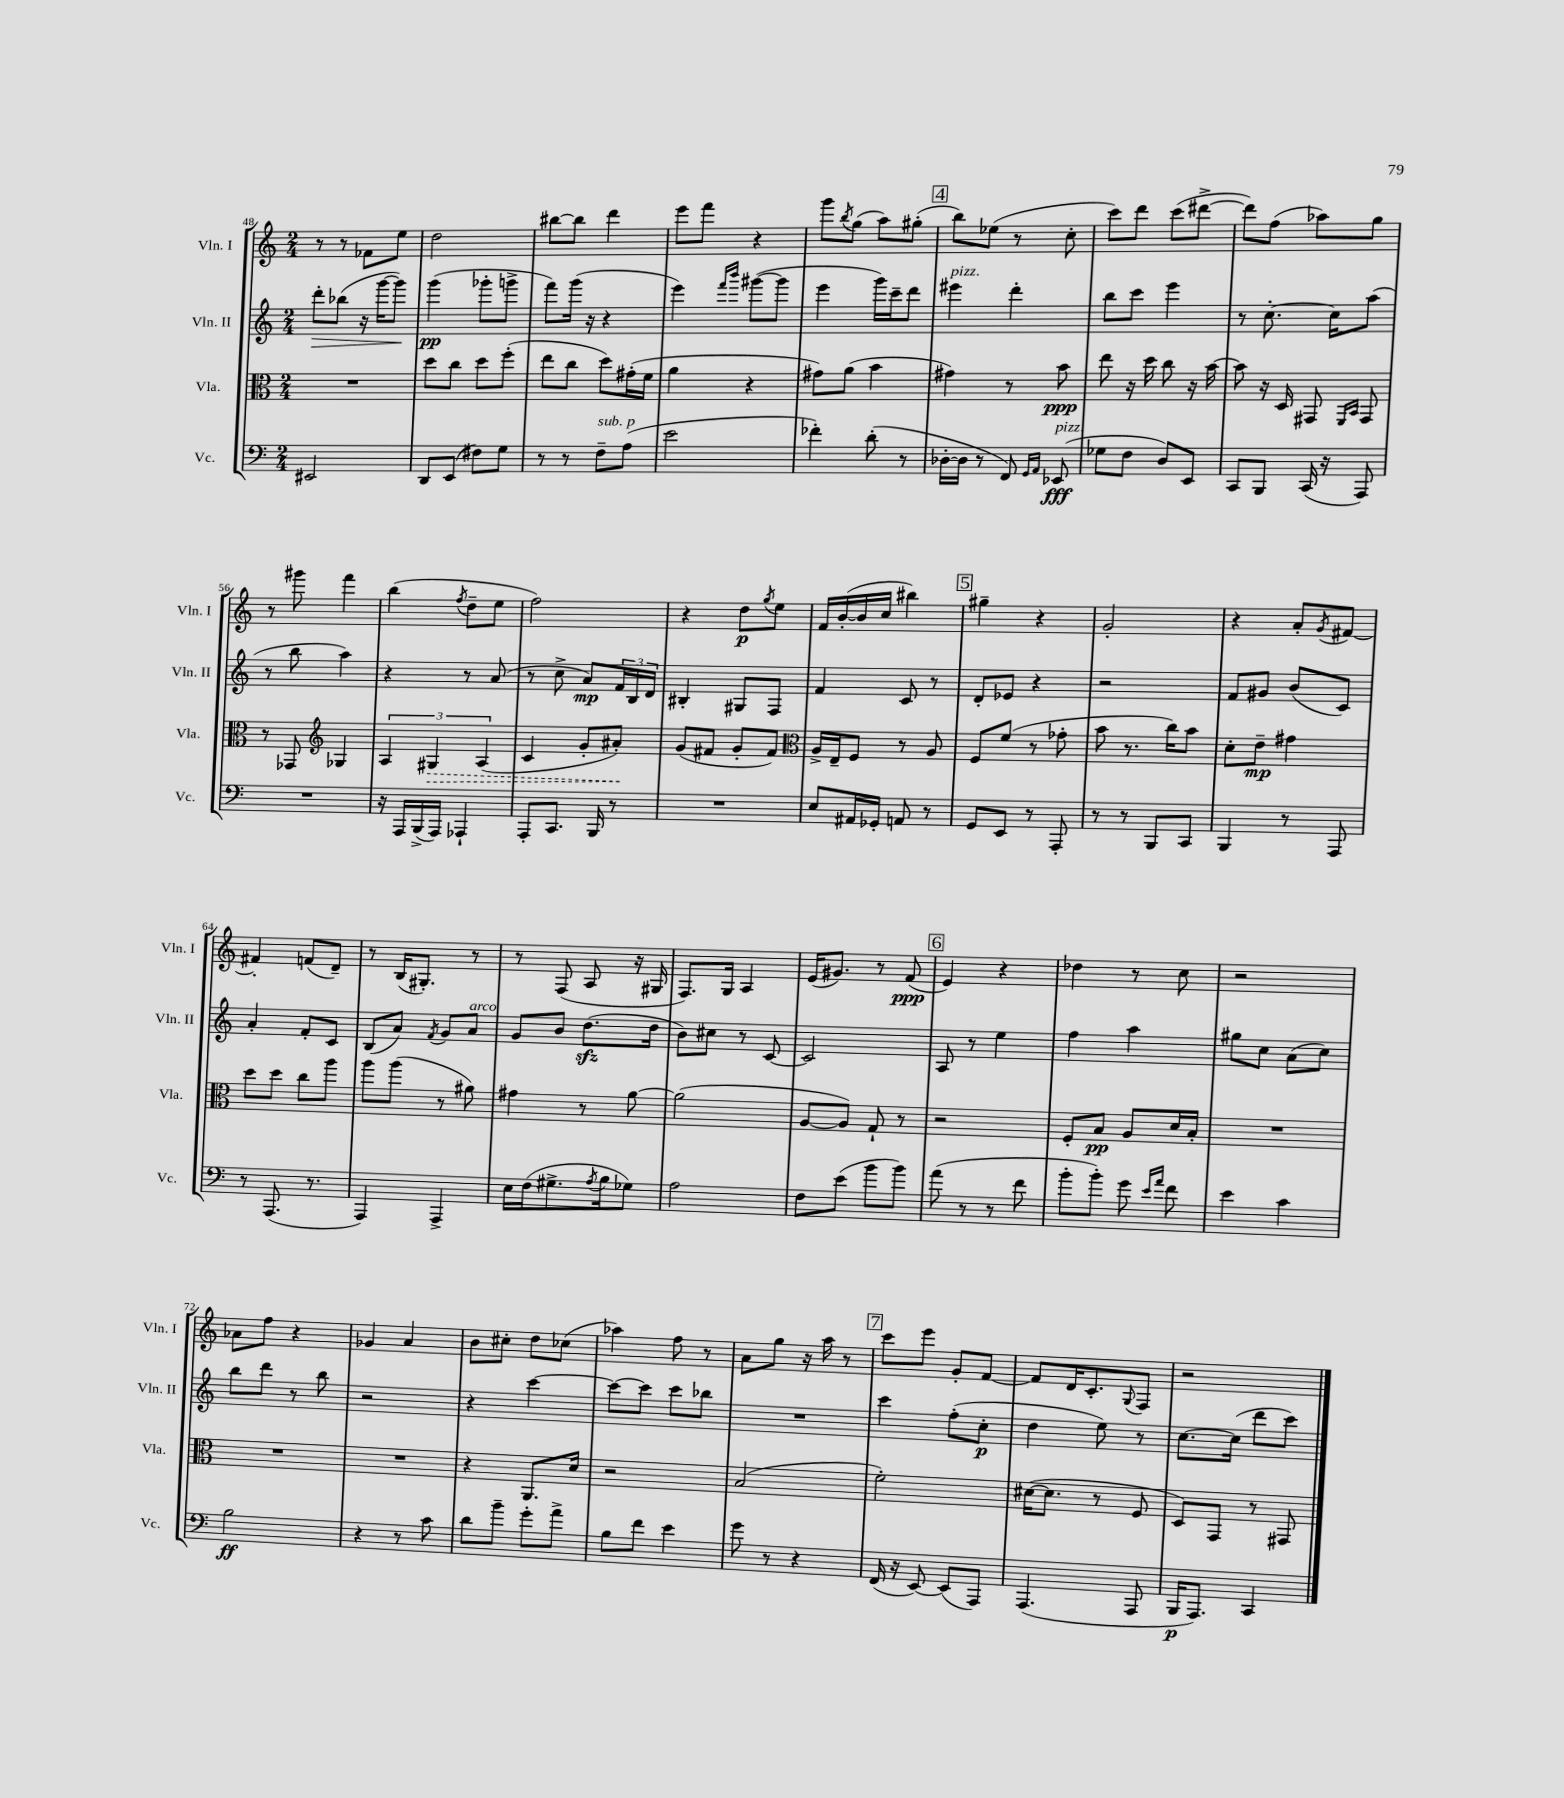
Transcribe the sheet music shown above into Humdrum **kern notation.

**kern	**dynam	**kern	**dynam	**kern	**dynam	**kern	**dynam
*part4	*part4	*part3	*part3	*part2	*part2	*part1	*part1
*staff4	*staff4	*staff3	*staff3	*staff2	*staff2	*staff1	*staff1
*I"Vc.	*	*I"Vla.	*	*I"Vln. II	*	*I"Vln. I	*
*I'Vc.	*	*I'Vla.	*	*I'Vln. II	*	*I'Vln. I	*
*clefF4	*	*clefC3	*	*clefG2	*	*clefG2	*
*k[]	*	*k[]	*	*k[]	*	*k[]	*
*M2/4	*	*M2/4	*	*M2/4	*	*M2/4	*
=48	=48	=48	=48	=48	=48	=48	=48
!	!	!	!	!	!LO:HP:b	!	!
2EE#X/	.	2r	.	8ddd'\L	>	8r	.
.	.	.	.	(8bb-X\J	.	8r	.
.	.	.	.	16r	.	8f-X\L	.
.	.	.	.	[16ggg\KL	.	.	.
.	.	.	.	8ggg\J])	.	8ee\J	.
.	.	.	.	.	]	.	.
=49	=49	=49	=49	=49	=49	=49	=49
8DD/L	.	8dd\L	.	(4ggg\	pp	2dd\	.
(8EE/J	.	8cc\J	.	.	.	.	.
8F#X\L)	.	8dd\L	.	8ggg-X'\L	.	.	.
8G\J	.	(8ff'\J	.	8gggn^\J	.	.	.
=50	=50	=50	=50	=50	=50	=50	=50
8r	.	8ee\L	.	8fff\L)	.	[8bb#X\L	.
8r	.	8cc\J	.	(16ggg\Jk	.	8bb#\J]	.
.	.	.	.	16r	.	.	.
!LO:TX:a:i:t=sub. p	!	!	!	!	!	!	!
8F~\L	.	8dd\L)	.	4r	.	4ddd\	.
(8A\J	.	(16g#X'\L	.	.	.	.	.
.	.	16f\JJ	.	.	.	.	.
=51	=51	=51	=51	=51	=51	=51	=51
2e\	.	4a\	.	4eee\)	.	8eee\L	.
.	.	.	.	.	.	8fff\J	.
.	.	.	.	16qqfff/LL	.	.	.
.	.	.	.	16qqbbb/JJ	.	.	.
.	.	4r	.	([8ggg#X\L	.	4r	.
.	.	.	.	8ggg#\J]	.	.	.
=52	=52	=52	=52	=52	=52	=52	=52
4f-X'\)	.	8g#X\L)	.	4eee\	.	8ggg\L	.
.	.	.	.	.	.	8qbb/	.
.	.	(8a\J	.	.	.	(8gg\J	.
(8d'\	.	4b\	.	16ggg\LL)	.	8aa\L)	.
.	.	.	.	16ccc~\J	.	.	.
8r	.	.	.	8ddd\J	.	(8gg#X'\J	.
!!LO:REH:place=s1:t=4
=53	=53	=53	=53	=53	=53	=53	=53
!	!	!	!	!LO:TX:a:i:t=pizz.	!	!	!
[16D-X'\LL	.	4g#X\)	.	4eee#X\	.	8bb\L)	.
16D-\JJ]	.	.	.	.	.	.	.
8r	.	.	.	.	.	(8ee-X\J	.
8FF/)	.	8r	.	4ddd'\	.	8r	.
16qqGG/LL	.	.	.	.	.	.	.
16qqAA/JJ	.	.	.	.	.	.	.
!LO:TX:a:i:t=pizz.	!	!	!	!	!	!	!
(8EE-X/	fff	8b\	ppp	.	.	8cc'\	.
=54	=54	=54	=54	=54	=54	=54	=54
8G-X\L	.	8ee\	.	8bb\L	.	8ccc\L)	.
8F\J	.	16r	.	8ccc\J	.	8ddd\J	.
.	.	16dd\	.	.	.	.	.
8D/L)	.	8cc\	.	4eee\	.	(8ccc\L	.
8EE/J	.	16r	.	.	.	[8ddd#X^\J	.
.	.	[16b\	.	.	.	.	.
=55	=55	=55	=55	=55	=55	=55	=55
8CC/L	.	8b\]	.	8r	.	8ddd#\L])	.
8BBB/J	.	16r	.	[8.cc'\	.	(8ff\J	.
.	.	16D/	.	.	.	.	.
(16CC/	.	8GG#X/	.	.	.	8aa-X\L)	.
16r	.	.	.	16cc\KL]	.	.	.
.	.	16qqFF/LL	.	.	.	.	.
.	.	16qqBB/JJ	.	.	.	.	.
8AAA/)	.	8GG#/	.	(8aa\J	.	8gg\J	.
!!LO:LB:g=z
=56	=56	=56	=56	=56	=56	=56	=56
2r	.	8r	.	8r	.	8r	.
.	.	8GG-X/	.	8bb\	.	8ggg#X\	.
*	*	*clefG2	*	*	*	*	*
.	.	4G-X/	.	4aa\)	.	4fff\	.
=57	=57	=57	=57	=57	=57	=57	=57
16r	.	6A/	.	4r	.	(4bb\	.
16AAA/LL	.	.	.	.	.	.	.
(16BBB^/	.	.	.	.	.	.	.
!	!	!	!LO:HP:b	!	!	!	!
.	.	6G#X/	>	.	.	.	.
16AAA/JJ)	.	.	.	.	.	.	.
.	.	.	.	.	.	8qff/	.
4AAA-X`/	.	.	.	8r	.	8dd~\L	.
.	.	(6A/	.	.	.	.	.
.	.	.	.	(8a/	.	8ee\J	.
=58	=58	=58	=58	=58	=58	=58	=58
8AAA'/L	.	4c/	.	8r	.	2ff\)	.
8.CC/J	.	.	.	8cc^\	.	.	.
.	.	8g'/L	.	8a/L)	mp	.	.
16BBB/	.	.	.	.	.	.	.
8r	.	8a#X'/J)	.	24f/L	.	.	.
.	.	.	.	24B/	.	.	.
.	.	.	.	24d/JJ	.	.	.
.	.	.	]	.	.	.	.
=59	=59	=59	=59	=59	=59	=59	=59
2r	.	(8g/L	.	4B#X'/	.	4r	.
.	.	8f#X/J	.	.	.	.	.
.	.	8g'/L	.	8G#X/L	.	8dd\L	p
.	.	.	.	.	.	8qgg/	.
.	.	8f#/J)	.	8F/J	.	8ee\J	.
=60	=60	=60	=60	=60	=60	=60	=60
*	*	*clefC3	*	*	*	*	*
8E/L	.	16A^/LL	.	4f/	.	16f/LL	.
.	.	16E~/J	.	.	.	([16b'/	.
16AA#X/L	.	8F/J	.	.	.	16b/]	.
16GG-X'/JJ	.	.	.	.	.	16cc/JJ	.
8AAn/	.	8r	.	8c/	.	4bb#X\)	.
8r	.	8A/	.	8r	.	.	.
!!LO:REH:place=s1:t=5
=61	=61	=61	=61	=61	=61	=61	=61
8GG/L	.	8F/L	.	8d'/L	.	4gg#X~\	.
8EE/J	.	(8f/J	.	8e-X/J	.	.	.
8r	.	8r	.	4r	.	4r	.
8AAA'/	.	8g-X'\	.	.	.	.	.
=62	=62	=62	=62	=62	=62	=62	=62
8r	.	8b\	.	2r	.	2g'/	.
8r	.	8.r	.	.	.	.	.
8BBB/L	.	.	.	.	.	.	.
.	.	16cc\KL)	.	.	.	.	.
8CC/J	.	8b\J	.	.	.	.	.
=63	=63	=63	=63	=63	=63	=63	=63
4BBB/	.	8d'\L	.	8f/L	.	4r	.
.	.	8e~\J	mp	8g#X/J	.	.	.
8r	.	4g#X\	.	(8b/L	.	8a'/L	.
.	.	.	.	.	.	8qg/	.
8AAA/	.	.	.	8c/J)	.	[8f#X/J	.
!!LO:LB:g=z
=64	=64	=64	=64	=64	=64	=64	=64
8r	.	8dd\L	.	4a'/	.	4f#X'/]	.
(8.AAA/	.	8dd\J	.	.	.	.	.
.	.	8cc\L	.	8f'/L	.	(8fn/L	.
8.r	.	.	.	.	.	.	.
.	.	8aa\J	.	8c/J	.	8d~/J)	.
=65	=65	=65	=65	=65	=65	=65	=65
4AAA/)	.	8aa\L	.	(8B/L	.	8r	.
.	.	(8aa\J	.	8a/J)	.	(16B/KL	.
.	.	.	.	.	.	8.G#X'/J)	.
.	.	.	.	8qf/	.	.	.
4AAA^/	.	8r	.	8g/L	.	.	.
!	!	!	!	!LO:TX:a:i:t=arco	!	!	!
.	.	8a#X\)	.	8a/J	.	8r	.
=66	=66	=66	=66	=66	=66	=66	=66
16E\LL	.	4g#X\	.	8g/L	.	8r	.
(16F\J	.	.	.	.	.	.	.
8.G#X^\	.	.	.	8b/J	.	(8F/	.
.	.	8r	.	(8.ddzz\L	.	8A/	.
8qA/	.	.	.	.	.	.	.
16B\k	.	.	.	.	.	.	.
8G-X\J)	.	[8a\	.	.	.	16r	.
.	.	.	.	16dd\Jk	.	16G#X/	.
=67	=67	=67	=67	=67	=67	=67	=67
2A\	.	(2a\]	.	8b\L)	.	8.F/L)	.
.	.	.	.	8cc#X\J	.	.	.
.	.	.	.	.	.	16G/Jk	.
.	.	.	.	8r	.	4A/	.
.	.	.	.	[8c/	.	.	.
=68	=68	=68	=68	=68	=68	=68	=68
8F\L	.	[8A/L	.	2c/]	.	(16e/KL	.
.	.	.	.	.	.	8.g#X/J)	.
(8e\J	.	8A/J])	.	.	.	.	.
8b\L	.	8G`/	.	.	.	8r	.
8b\J)	.	8r	.	.	.	(8f/	ppp
!!LO:REH:place=s1:t=6
=69	=69	=69	=69	=69	=69	=69	=69
(8a\	.	2r	.	8A/	.	4e/)	.
8r	.	.	.	8r	.	.	.
8r	.	.	.	4ee\	.	4r	.
8f\	.	.	.	.	.	.	.
=70	=70	=70	=70	=70	=70	=70	=70
8b'\L	.	8F'/L	.	4ff\	.	4dd-X\	.
8b'\J)	.	8B/J	pp	.	.	.	.
8g\	.	8A/L	.	4aa\	.	8r	.
16qqe/LL	.	.	.	.	.	.	.
16qqa/JJ	.	.	.	.	.	.	.
8f\	.	16d/L	.	.	.	8cc\	.
.	.	16B'/JJ	.	.	.	.	.
=71	=71	=71	=71	=71	=71	=71	=71
4e\	.	2r	.	8gg#X\L	.	2r	.
.	.	.	.	8cc\J	.	.	.
4c\	.	.	.	(8a\L	.	.	.
.	.	.	.	8cc\J)	.	.	.
!!LO:LB:g=z
=72	=72	=72	=72	=72	=72	=72	=72
2B\	ff	2r	.	8bb\L	.	8a-X\L	.
.	.	.	.	8ddd\J	.	8ff\J	.
.	.	.	.	8r	.	4r	.
.	.	.	.	8bb\	.	.	.
=73	=73	=73	=73	=73	=73	=73	=73
4r	.	2r	.	2r	.	4g-X/	.
8r	.	.	.	.	.	4a/	.
8c\	.	.	.	.	.	.	.
=74	=74	=74	=74	=74	=74	=74	=74
8d\L	.	4r	.	4r	.	8b\L	.
8b~\J	.	.	.	.	.	8cc#X'\J	.
8g'\L	.	8.AA/L	.	[4ccc\	.	8dd\L	.
8a^\J	.	.	.	.	.	(8cc-X\J	.
.	.	16d/Jk	.	.	.	.	.
=75	=75	=75	=75	=75	=75	=75	=75
8B\L	.	2r	.	8ccc\L_	.	4aa-X\)	.
8f\J	.	.	.	8ccc\J]	.	.	.
4e\	.	.	.	8ccc\L	.	8ff\	.
.	.	.	.	8bb-X\J	.	8r	.
=76	=76	=76	=76	=76	=76	=76	=76
8g\	.	(2B/	.	2r	.	8a\L	.
8r	.	.	.	.	.	8gg\J	.
4r	.	.	.	.	.	16r	.
.	.	.	.	.	.	16aa\	.
.	.	.	.	.	.	8r	.
!!LO:REH:place=s1:t=7
=77	=77	=77	=77	=77	=77	=77	=77
(16FF/	.	2f'\)	.	4ccc\	.	8ccc\L	.
16r	.	.	.	.	.	.	.
[8EE/)	.	.	.	.	.	8eee\J	.
(8EE/L]	.	.	.	(8ff'\L	.	8g'/L	.
8AAA/J)	.	.	.	8cc'\J	p	[8f/J	.
=78	=78	=78	=78	=78	=78	=78	=78
(4.AAA/	.	([16d#X\KL	.	4dd\	.	8f/L]	.
.	.	8.d#\J]	.	.	.	.	.
.	.	.	.	.	.	16d/K	.
.	.	.	.	.	.	8.c'/	.
.	.	8r	.	8ee\)	.	.	.
.	.	.	.	.	.	8qqG/	.
8AAA/	.	8F/	.	8r	.	8F/J	.
=79	=79	=79	=79	=79	=79	=79	=79
16BBB/KL	p	8D/L)	.	[8.cc\L	.	2r	.
8.AAA/J)	.	.	.	.	.	.	.
.	.	8GG/J	.	.	.	.	.
.	.	.	.	(16cc\Jk]	.	.	.
4CC/	.	8r	.	8ddd\L	.	.	.
.	.	8GG#X/	.	8ccc\J)	.	.	.
==	==	==	==	==	==	==	==
*-	*-	*-	*-	*-	*-	*-	*-
